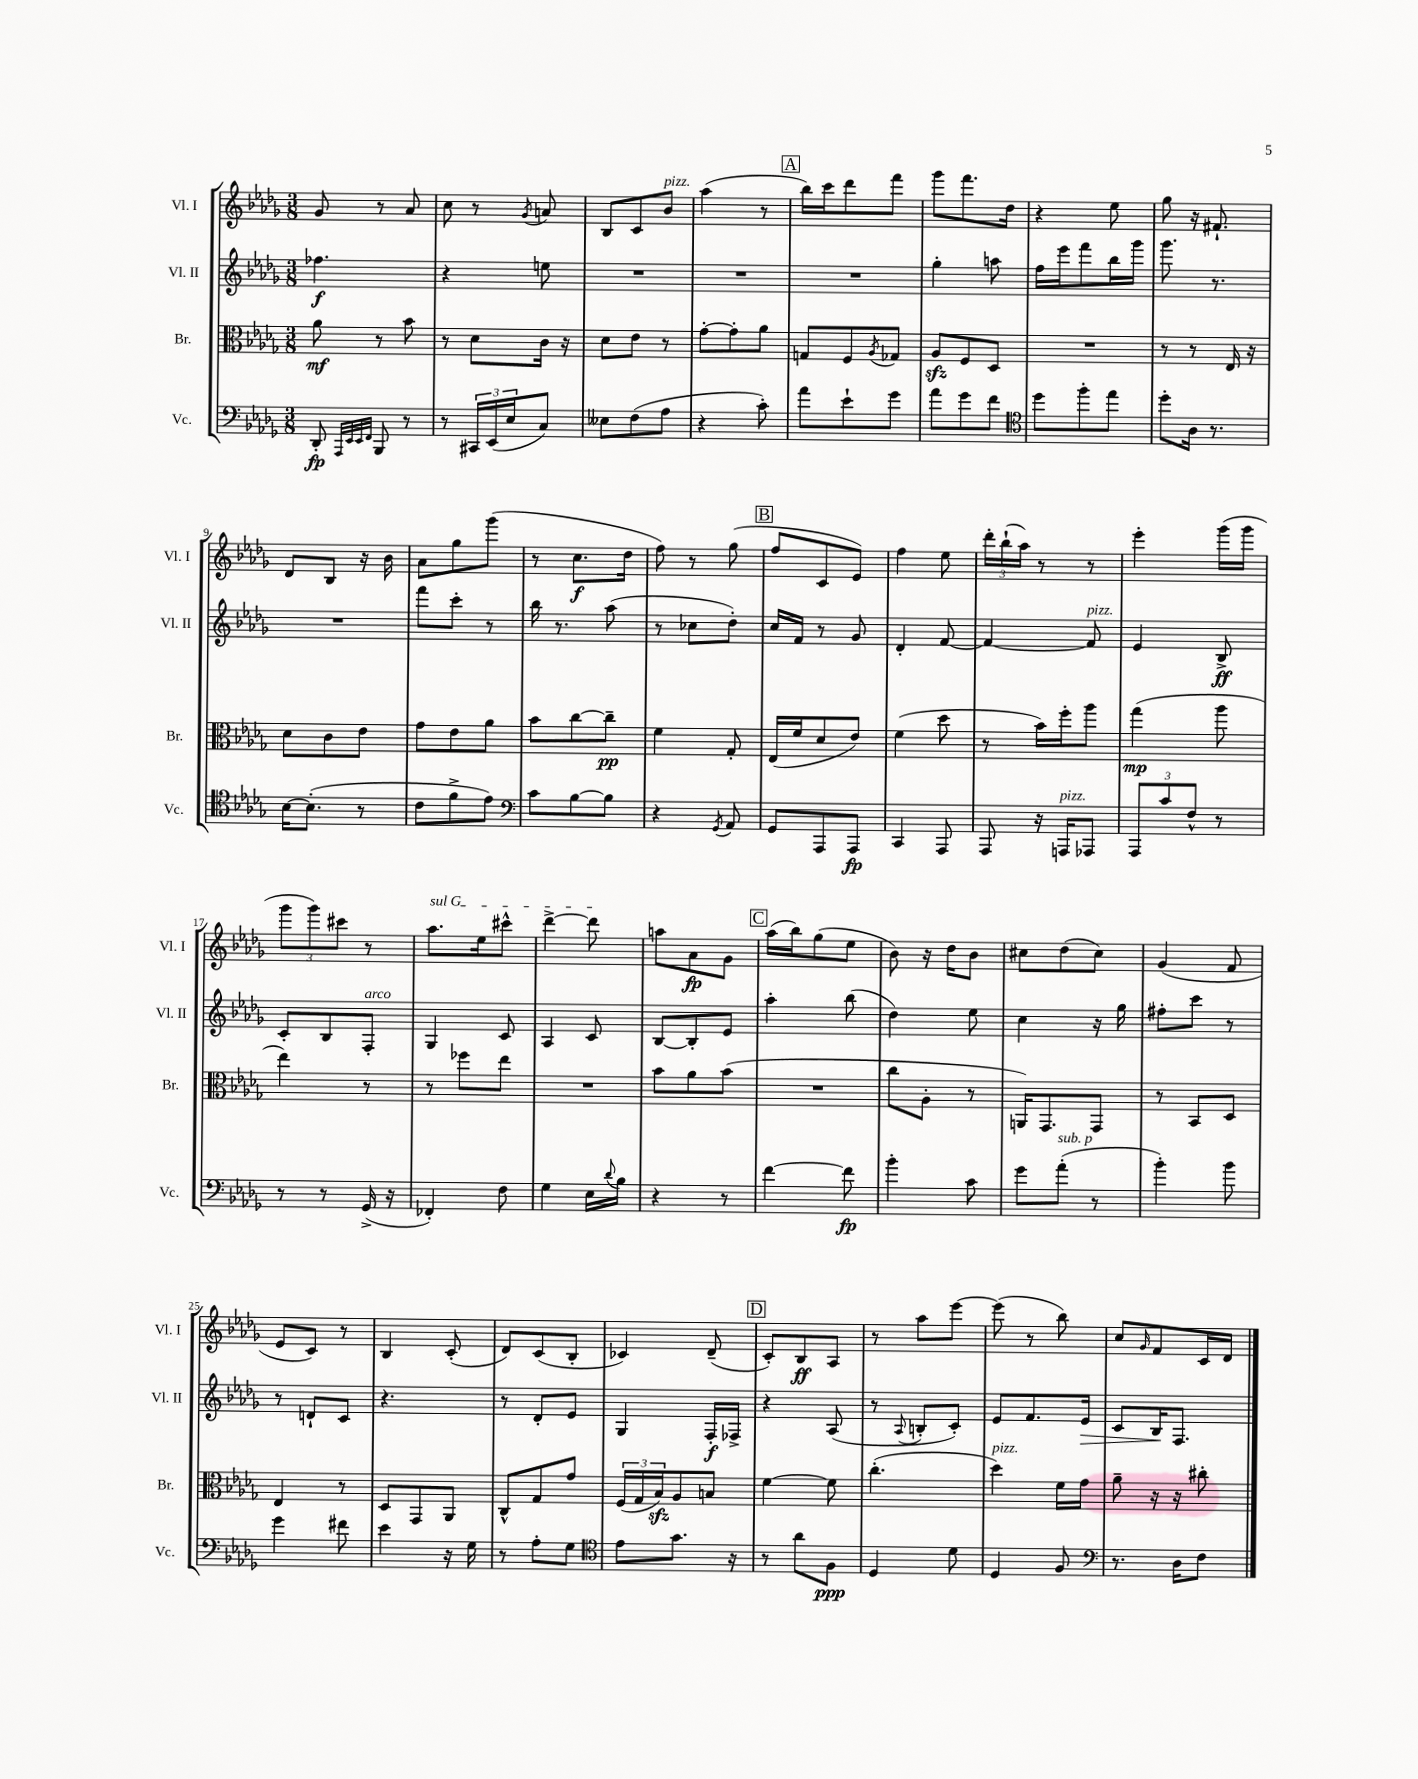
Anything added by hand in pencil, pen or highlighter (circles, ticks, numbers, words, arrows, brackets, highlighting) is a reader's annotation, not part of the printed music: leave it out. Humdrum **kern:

**kern	**dynam	**kern	**dynam	**kern	**dynam	**kern	**dynam
*part4	*part4	*part3	*part3	*part2	*part2	*part1	*part1
*staff4	*staff4	*staff3	*staff3	*staff2	*staff2	*staff1	*staff1
*I"Vc.	*	*I"Br.	*	*I"Vl. II	*	*I"Vl. I	*
*I'Vc.	*	*I'Br.	*	*I'Vl. II	*	*I'Vl. I	*
*clefF4	*	*clefC3	*	*clefG2	*	*clefG2	*
*k[b-e-a-d-g-]	*	*k[b-e-a-d-g-]	*	*k[b-e-a-d-g-]	*	*k[b-e-a-d-g-]	*
*M3/8	*	*M3/8	*	*M3/8	*	*M3/8	*
=1	=1	=1	=1	=1	=1	=1	=1
8DD-'/	fp	8a-\	mf	4.ff-X\	f	8g-/	.
32qqAAA-/LLL	.	.	.	.	.	.	.
32qqEE-/	.	.	.	.	.	.	.
32qqEE-/	.	.	.	.	.	.	.
32qqFF/JJJ	.	.	.	.	.	.	.
8BBB-/	.	8r	.	.	.	8r	.
8r	.	8b-\	.	.	.	8a-/	.
=2	=2	=2	=2	=2	=2	=2	=2
8r	.	8r	.	4r	.	8cc\	.
24CC#X/LL	.	8d-\L	.	.	.	8r	.
(24EE-/	.	.	.	.	.	.	.
24E-/J	.	.	.	.	.	.	.
.	.	.	.	.	.	8qg-/	.
8C/J)	.	16c\Jk	.	8een\	.	8an/	.
.	.	16r	.	.	.	.	.
=3	=3	=3	=3	=3	=3	=3	=3
8E--X\L	.	8d-\L	.	4.r	.	8B-/L	.
(8F\	.	8e-\J	.	.	.	8c/	.
!	!	!	!	!	!	!LO:TX:a:i:t=pizz.	!
8A-\J	.	8r	.	.	.	8b-/J	.
=4	=4	=4	=4	=4	=4	=4	=4
4r	.	[8g-'\L	.	4.r	.	(4aa-\	.
.	.	8g-'\]	.	.	.	.	.
8c'\)	.	8a-\J	.	.	.	8r	.
!!LO:REH:place=s1:t=A
=5	=5	=5	=5	=5	=5	=5	=5
8a-\L	.	8Gn/L	.	4.r	.	16bb-\LL)	.
.	.	.	.	.	.	16ccc\J	.
8e-`\	.	8F/	.	.	.	8ddd-\	.
.	.	8qA-/	.	.	.	.	.
8g-\J	.	8G-X/J	.	.	.	8fff\J	.
=6	=6	=6	=6	=6	=6	=6	=6
8a-\L	.	8A-zz/L	.	4gg-'\	.	8ggg-\L	.
8g-\	.	8F/	.	.	.	8.fff\	.
8f\J	.	8D-/J	.	8aan\	.	.	.
.	.	.	.	.	.	16dd-\Jk	.
=7	=7	=7	=7	=7	=7	=7	=7
*clefC4	*	*	*	*	*	*	*
8dd-\L	.	4.r	.	16ff\LL	.	4r	.
.	.	.	.	16eee-\J	.	.	.
8ff'\	.	.	.	8fff\	.	.	.
8ee-\J	.	.	.	16bb-\L	.	8ee-\	.
.	.	.	.	16ggg-\JJ	.	.	.
=8	=8	=8	=8	=8	=8	=8	=8
8dd-'\L	.	8r	.	8.ggg-\	.	8gg-\	.
16A-\Jk	.	8r	.	.	.	16r	.
8.r	.	.	.	8.r	.	8.f#X`/	.
.	.	16E-/	.	.	.	.	.
.	.	16r	.	.	.	.	.
!!LO:LB:g=z
=9	=9	=9	=9	=9	=9	=9	=9
[16B-\KL	.	8d-\L	.	4.r	.	8d-/L	.
(8.B-'\J]	.	.	.	.	.	.	.
.	.	8c\	.	.	.	8B-/J	.
8r	.	8e-\J	.	.	.	16r	.
.	.	.	.	.	.	16b-\	.
=10	=10	=10	=10	=10	=10	=10	=10
8c\L	.	8g-\L	.	8fff\L	.	8a-\L	.
8f^\	.	8e-\	.	8ccc'\J	.	8gg-\	.
8e-\J)	.	8a-\J	.	8r	.	(8ggg-\J	.
=11	=11	=11	=11	=11	=11	=11	=11
*clefF4	*	*	*	*	*	*	*
8c\L	.	8b-\L	.	16bb-\	.	8r	.
.	.	.	.	8.r	.	.	.
[8B-\	.	[8cc\	.	.	.	8.cc\L	f
8B-\J]	.	8cc~\J]	pp	(8aa-\	.	.	.
.	.	.	.	.	.	16dd-\Jk	.
=12	=12	=12	=12	=12	=12	=12	=12
4r	.	4f\	.	8r	.	8ff\)	.
.	.	.	.	8cc-X\L	.	8r	.
8qGG-/	.	.	.	.	.	.	.
8AA-/	.	8G-'/	.	8dd-'\J)	.	(8gg-\	.
!!LO:REH:place=s1:t=B
=13	=13	=13	=13	=13	=13	=13	=13
8GG-/L	.	(16E-/LL	.	16cc/LL	.	8ff/L	.
.	.	16f/J	.	16f/JJ	.	.	.
8AAA-/	.	8d-/	.	8r	.	8c/	.
8AAA-/J	fp	8e-/J)	.	8g-/	.	8e-/J)	.
=14	=14	=14	=14	=14	=14	=14	=14
4CC/	.	(4f\	.	4d-'/	.	4ff\	.
8AAA-/	.	8dd-\	.	[8f/	.	8ee-\	.
=15	=15	=15	=15	=15	=15	=15	=15
8AAA-/	.	8r	.	4f/_	.	24ddd-'\LL	.
.	.	.	.	.	.	(24bb-`\	.
.	.	.	.	.	.	24aa-\JJ)	.
16r	.	16b-\LL)	.	.	.	8r	.
!LO:TX:a:i:t=pizz.	!	!	!	!	!	!	!
16AAAn/KL	.	16ff'\J	.	.	.	.	.
!	!	!	!	!LO:TX:a:i:t=pizz.	!	!	!
8AAA-X/J	.	8aa-\J	.	8f/]	.	8r	.
=16	=16	=16	=16	=16	=16	=16	=16
12AAA-/L	.	(4gg-\	mp	4e-/	.	4eee-'\	.
12c/	.	.	.	.	.	.	.
12F^^/J	.	.	.	.	.	.	.
8r	.	8aa-\	.	8B-^/	ff	(16ggg-\LL	.
.	.	.	.	.	.	16ggg-\JJ	.
!!LO:LB:g=z
=17	=17	=17	=17	=17	=17	=17	=17
8r	.	4ee-\)	.	8c'/L	.	12ggg-\L	.
.	.	.	.	.	.	12ggg-\)	.
8r	.	.	.	8B-/	.	.	.
.	.	.	.	.	.	12ccc#X\J	.
!	!	!	!	!LO:TX:a:i:t=arco	!	!	!
(16GG-^/	.	8r	.	8F'/J	.	8r	.
16r	.	.	.	.	.	.	.
=18	=18	=18	=18	=18	=18	=18	=18
!	!	!	!	!	!	!LO:TX:a:i:t=sul G	!
4FF-X'/)	.	8r	.	4G-/	.	8.aa-\L	.
.	.	8ff-X\L	.	.	.	.	.
.	.	.	.	.	.	16ee-\k	.
8F\	.	8ee-\J	.	8c/	.	8ccc#X^^\J	.
=19	=19	=19	=19	=19	=19	=19	=19
4G-\	.	4.r	.	4A-/	.	[4ddd-^\	.
16E-\LL	.	.	.	8c/	.	8ddd-\]	.
8qqd-/	.	.	.	.	.	.	.
16B-\JJ	.	.	.	.	.	.	.
=20	=20	=20	=20	=20	=20	=20	=20
4r	.	8b-\L	.	[8B-/L	.	8aan\L	.
.	.	8a-\	.	8B-'/]	.	8a-\	fp
8r	.	(8b-\J	.	8e-/J	.	8g-\J	.
!!LO:REH:place=s1:t=C
=21	=21	=21	=21	=21	=21	=21	=21
[4f\	.	4.r	.	4aa-'\	.	(16aa-\LL	.
.	.	.	.	.	.	16bb-\J)	.
.	.	.	.	.	.	(8gg-\	.
8f\]	fp	.	.	(8bb-\	.	8ee-\J	.
=22	=22	=22	=22	=22	=22	=22	=22
4b-'\	.	8cc\L	.	4dd-\)	.	8b-\)	.
.	.	8A-'\J	.	.	.	16r	.
.	.	.	.	.	.	16dd-\KL	.
8c\	.	8r	.	8ee-\	.	8b-\J	.
=23	=23	=23	=23	=23	=23	=23	=23
8g-\L	.	16AAn/KL)	.	4cc\	.	8cc#X\L	.
.	.	8.GG-/	.	.	.	.	.
!LO:TX:a:i:t=sub. p	!	!	!	!	!	!	!
(8a-'\J	.	.	.	.	.	(8dd-\	.
8r	.	8GG-/J	.	16r	.	8cc#\J)	.
.	.	.	.	16gg-\	.	.	.
=24	=24	=24	=24	=24	=24	=24	=24
4b-'\)	.	8r	.	8ff#X'\L	.	(4g-/	.
.	.	8BB-/L	.	8ccc\J	.	.	.
8b-\	.	8D-/J	.	8r	.	8f/	.
!!LO:LB:g=z
=25	=25	=25	=25	=25	=25	=25	=25
4g-\	.	4E-/	.	8r	.	8e-/L	.
.	.	.	.	8dn`/L	.	8c/J)	.
8f#X\	.	8r	.	8c/J	.	8r	.
=26	=26	=26	=26	=26	=26	=26	=26
4e-\	.	8D-/L	.	4.r	.	4B-/	.
.	.	8GG-/	.	.	.	.	.
16r	.	8AA-/J	.	.	.	(8c'/	.
16G-\	.	.	.	.	.	.	.
=27	=27	=27	=27	=27	=27	=27	=27
8r	.	8C^^/L	.	8r	.	8d-/L)	.
8A-'\L	.	8G-/	.	8d-'/L	.	(8c/	.
8G-\J	.	8g-/J	.	8e-/J	.	8B-'/J	.
=28	=28	=28	=28	=28	=28	=28	=28
*clefC4	*	*	*	*	*	*	*
8e-\L	.	(24F/LL	.	4G-/	.	4c-X/)	.
.	.	24G-/	.	.	.	.	.
.	.	24B-zz/J)	.	.	.	.	.
8.g-\J	.	8A-/	.	.	.	.	.
.	.	8Bn/J	.	16F'/LL	f	(8d-~/	.
16r	.	.	.	16F-X^/JJ	.	.	.
!!LO:REH:place=s1:t=D
=29	=29	=29	=29	=29	=29	=29	=29
8r	.	[4f\	.	4r	.	8c'/L)	.
8a-\L	.	.	.	.	.	8B-/	ff
8F\J	ppp	8f\]	.	(8A-/	.	8A-/J	.
=30	=30	=30	=30	=30	=30	=30	=30
4D-/	.	(4.cc'\	.	8r	.	8r	.
.	.	.	.	8qqA-/	.	.	.
.	.	.	.	8Bn'/L	.	8aa-\L	.
8d-\	.	.	.	8c'/J)	.	[8eee-\J	.
=31	=31	=31	=31	=31	=31	=31	=31
!	!	!LO:TX:a:i:t=pizz.	!	!	!	!	!
4D-/	.	4dd-\)	.	8e-/L	.	(8eee-\]	.
.	.	.	.	8.f/	.	8r	.
8F/	.	16f\LL	.	.	.	8bb-\)	.
!	!	!	!	!	!LO:HP:b	!	!
.	.	16g-\JJ	.	16e-/Jk	>	.	.
=32	=32	=32	=32	=32	=32	=32	=32
*clefF4	*	*	*	*	*	*	*
8.r	.	8a-~\	.	8c/L	.	8cc/L	.
.	.	.	.	.	.	16qqg-/	.
.	.	16r	.	16B-/K	.	8f/	.
16D-\KL	.	16r	.	8.F/J	]	.	.
8F\J	.	8cc#X'\	.	.	.	16c/L	.
.	.	.	.	.	.	16d-/JJ	.
==	==	==	==	==	==	==	==
*-	*-	*-	*-	*-	*-	*-	*-
